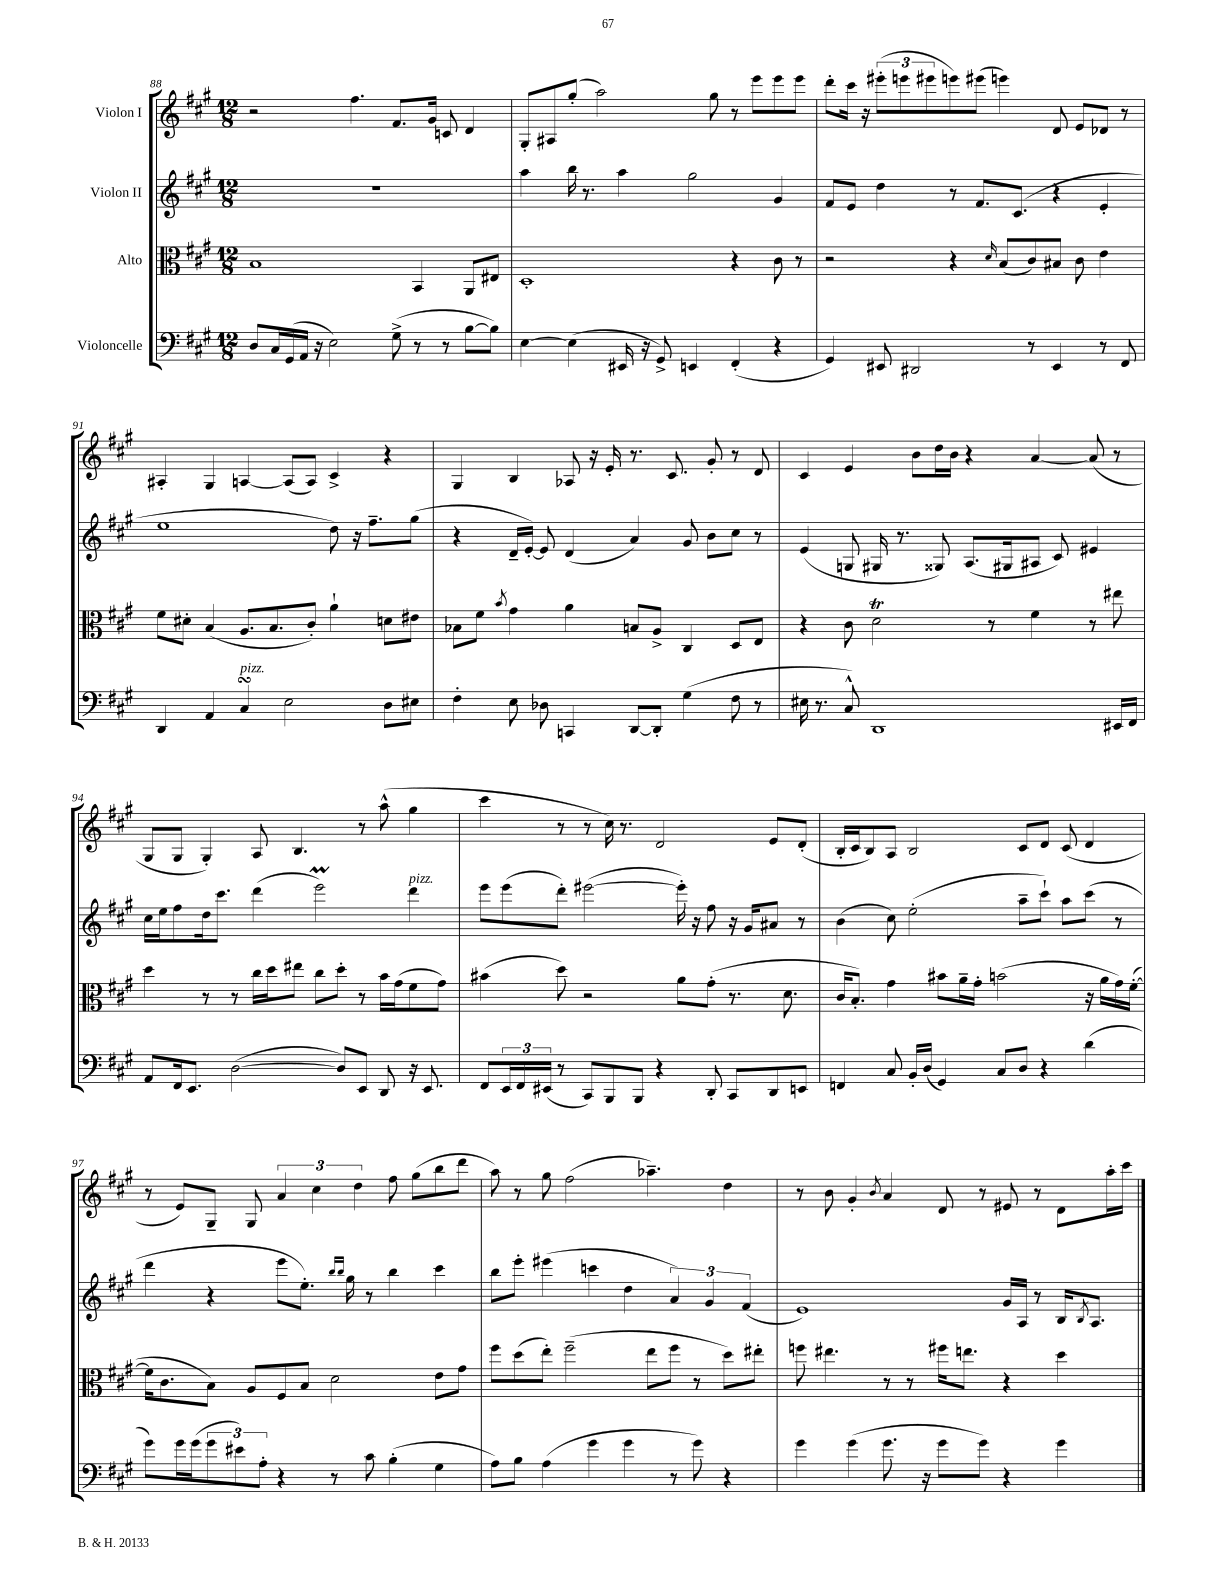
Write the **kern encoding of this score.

**kern	**kern	**kern	**kern
*part4	*part3	*part2	*part1
*staff4	*staff3	*staff2	*staff1
*I"Violoncelle	*I"Alto	*I"Violon II	*I"Violon I
*clefF4	*clefC3	*clefG2	*clefG2
*k[f#c#g#]	*k[f#c#g#]	*k[f#c#g#]	*k[f#c#g#]
*M12/8	*M12/8	*M12/8	*M12/8
=88	=88	=88	=88
8D/L	1B	1.r	2r
16C#/L	.	.	.
(16GG#/	.	.	.
16AA/JJ	.	.	.
16r	.	.	.
2E\)	.	.	.
.	.	.	4.ff#\
(8G#^\	.	.	8.f#/L
8r	4BB/	.	.
.	.	.	16g#/Jk
8r	.	.	8cn/
[8B\L	8AA/L	.	4d/
8B\J])	8E#X/J	.	.
=89	=89	=89	=89
[4E\	1D'	4aa\	8G#'/L
.	.	.	8A#X/
(4E\]	.	16bb\	(8gg#'/J
.	.	8.r	.
.	.	.	2aa\)
16EE#X/	.	4aa\	.
16r	.	.	.
8GG#^/)	.	.	.
4EEn/	.	2gg#\	.
.	.	.	8gg#\
(4FF#'/	4r	.	8r
.	.	.	8eee\L
4r	8c#\	4g#/	8eee\
.	8r	.	8eee\J
=90	=90	=90	=90
4GG#/)	2r	8f#/L	8ddd'\L
.	.	8e/J	16ccc#\Jk
.	.	.	16r
8EE#X/	.	4dd\	(12eee#X'\L
.	.	.	12eeen\
2DD#X/	.	.	.
.	.	.	12eee#X\
.	4r	8r	8eeen\)
.	.	8.f#/L	(8eee#X\J
.	16qqd/	.	.
.	(8B/L	.	4eeen\)
.	.	(8.c#/J	.
8r	8c#/)	.	.
4EE#/	8B#X/J	4r	8d/
.	8c#\	.	8e/L
8r	4e\	4e'/	8d-X/J
8FF#/	.	.	8r
!!LO:LB:g=z
=91	=91	=91	=91
4DD/	8f#\L	1ee	4A#X'/
.	8d#X'\J	.	.
4AA/	(4B/	.	4G#/
!LO:TX:a:i:t=pizz.	!	!	!
4C#sSsS/	8.A/L	.	[4An/
.	8.B/	.	.
2E\	.	.	(8A/L]
.	8c#'/J)	.	8A/J)
.	4a`\	8dd\)	4c#^/
.	.	16r	.
.	.	8.ff#~\L	.
8D\L	8dn\L	.	4r
8E#X\J	8e#X\J	(8gg#\J	.
=92	=92	=92	=92
4F#'\	8B-X\L	4r	4G#/
.	8f#\J	.	.
.	8qb/	.	.
8E\	4g#\	16d~/LL	4B/
.	.	[16e'/JJ)	.
8D-X\	.	8e/]	.
4CCn/	4a\	(4d/	8A-X/
.	.	.	16r
.	.	.	16e'/
[8DD/L	8Bn/L	4a/)	8.r
8DD'/J]	8A^/J	.	.
.	.	.	8.c#/
(4G#\	4C#/	8g#/	.
.	.	8b\L	8g#'/
8F#\	8D/L	8cc#\J	8r
8r	8E/J	8r	8d/
=93	=93	=93	=93
16E#X\	4r	(4e/	4c#/
8.r	.	.	.
8C#^^/)	8c#\	8Gn/	4e/
1DD	2dT\	16G#X/	.
.	.	8.r	.
.	.	.	8b\L
.	.	8G##X/)	16dd\L
.	.	.	16b\JJ
.	.	(8.A/L	4r
.	8r	.	.
.	.	16G#X/k	.
.	4f#\	8A#X/J	[4a/
.	.	8c#/)	.
.	8r	4e#X/	(8a/]
16EE#X/LL	8ee#X\	.	8r
16FF#/JJ	.	.	.
!!LO:LB:g=z
=94	=94	=94	=94
8AA/L	4dd\	16cc#\LL	8G#/L
.	.	16ee\J	.
16FF#/k	.	8ff#\	8G#/J
8.EE/J	.	.	.
.	8r	16dd\k	4G#'/)
.	.	8.ccc#\J	.
([2D\	8r	.	.
.	16cc#\LL	(4ddd\	8A/
.	16dd\J	.	.
.	8ee#X\J	.	4.B/
.	8cc#\L	2eeeM\)	.
8D/L])	8dd'\J	.	.
8EE/J	8r	.	8r
8DD/	16b\LL	.	(8aa^^\
.	(16g#\J	.	.
!	!	!LO:TX:a:i:t=pizz.	!
16r	8f#\	4ddd\	4gg#\
8.EE/	.	.	.
.	8g#\J)	.	.
=95	=95	=95	=95
8FF#/L	(4b#X\	8eee\L	4ccc#\
24EE/L	.	(8eee\	.
24FF#/	.	.	.
(24EE#X/JJ	.	.	.
8r	8dd\)	8ddd'\J)	8r
8CC#/L)	2r	([2eee#X\	8r
8BBB/	.	.	16cc#\)
.	.	.	8.r
8BBB/J	.	.	.
4r	.	.	2d/
.	8a\L	16eee#'\])	.
.	.	16r	.
8DD'/	(8g#'\J	8ff#\	.
8CC#/L	8.r	16r	.
.	.	16g#/KL	.
8DD/	.	8a#X/J	8e/L
.	8.d\	.	.
8EEn/J	.	8r	(8d'/J
=96	=96	=96	=96
4FFn/	16c#/KL	(4b\	16B'/LL
.	8.B'/J)	.	16c#/J
.	.	.	8B/)
8C#/	4g#\	8cc#\)	8A/J
16BB'/LL	.	(2ee'\	2B/
(16D/JJ	.	.	.
4GG#/)	8b#X\L	.	.
.	16a~\L	.	.
.	16g#'\JJ	.	.
8C#/L	(2bn\	.	.
8D/J	.	8aa~\L	8c#/L
4r	.	8ccc#`\J)	8d/J
.	.	8aa\L	(8c#/
(4d\	16r	(8ccc#\J	4d/
.	16a\LL	.	.
.	16g#\)	8r	.
.	([16f#'\JJ	.	.
!!LO:LB:g=z
=97	=97	=97	=97
8g#\L)	16f#\KL]	4ddd\	8r
.	8.c#\	.	.
16g#\L	.	.	8e/L)
(16g#\J	.	.	.
12g#\	8B\J)	4r	8G#~/J
12e#X\)	.	.	.
.	8A/L	.	8G#/
12A'\J	.	.	.
4r	8F#/	8eee\L	6a/
.	8B/J	8.ee'\J)	.
.	.	.	6cc#\
8r	2d\	.	.
.	.	16qqbb/LL	.
.	.	16qqbb/JJ	.
.	.	16gg#\	.
.	.	.	6dd\
8c#\	.	8r	.
(4B'\	.	4bb\	8ff#\
.	.	.	(8gg#\L
4G#\	8e\L	4ccc#\	8bb\
.	8g#\J	.	8ddd\J
=98	=98	=98	=98
8A\L)	8ff#\L	8bb\L	8aa\)
8B\J	(8dd\	8eee'\J	8r
(4A\	8ee'\J)	(4eee#X\	8gg#\
.	(2ff#~\	.	(2ff#\
4g#\	.	4cccn\	.
4g#\	.	4dd\	.
.	8ee\L	.	4.aa-X~\)
8r	8ff#\J	6a/)	.
8g#\)	8r	.	.
.	.	6g#/	.
4r	8dd\L)	.	4dd\
.	.	(6f#/	.
.	8ee#X'\J	.	.
=99	=99	=99	=99
4g#\	8ffn\	1e)	8r
.	4.ee#X\	.	8b\
(4g#\	.	.	4g#'/
.	.	.	8qb/
8.g#\	8r	.	4a/
.	8r	.	.
16r	.	.	.
8g#\L	16ff#X\KL	.	8d/
.	8.een\J	.	.
8g#\J)	.	.	8r
4r	4r	16g#/LL	8e#X/
.	.	16A/JJ	.
.	.	8r	8r
4g#\	4dd\	16B/KL	8d\L
.	.	8qB/	.
.	.	8.A/J	.
.	.	.	16aa'\L
.	.	.	16ccc#\JJ
==	==	==	==
*-	*-	*-	*-
